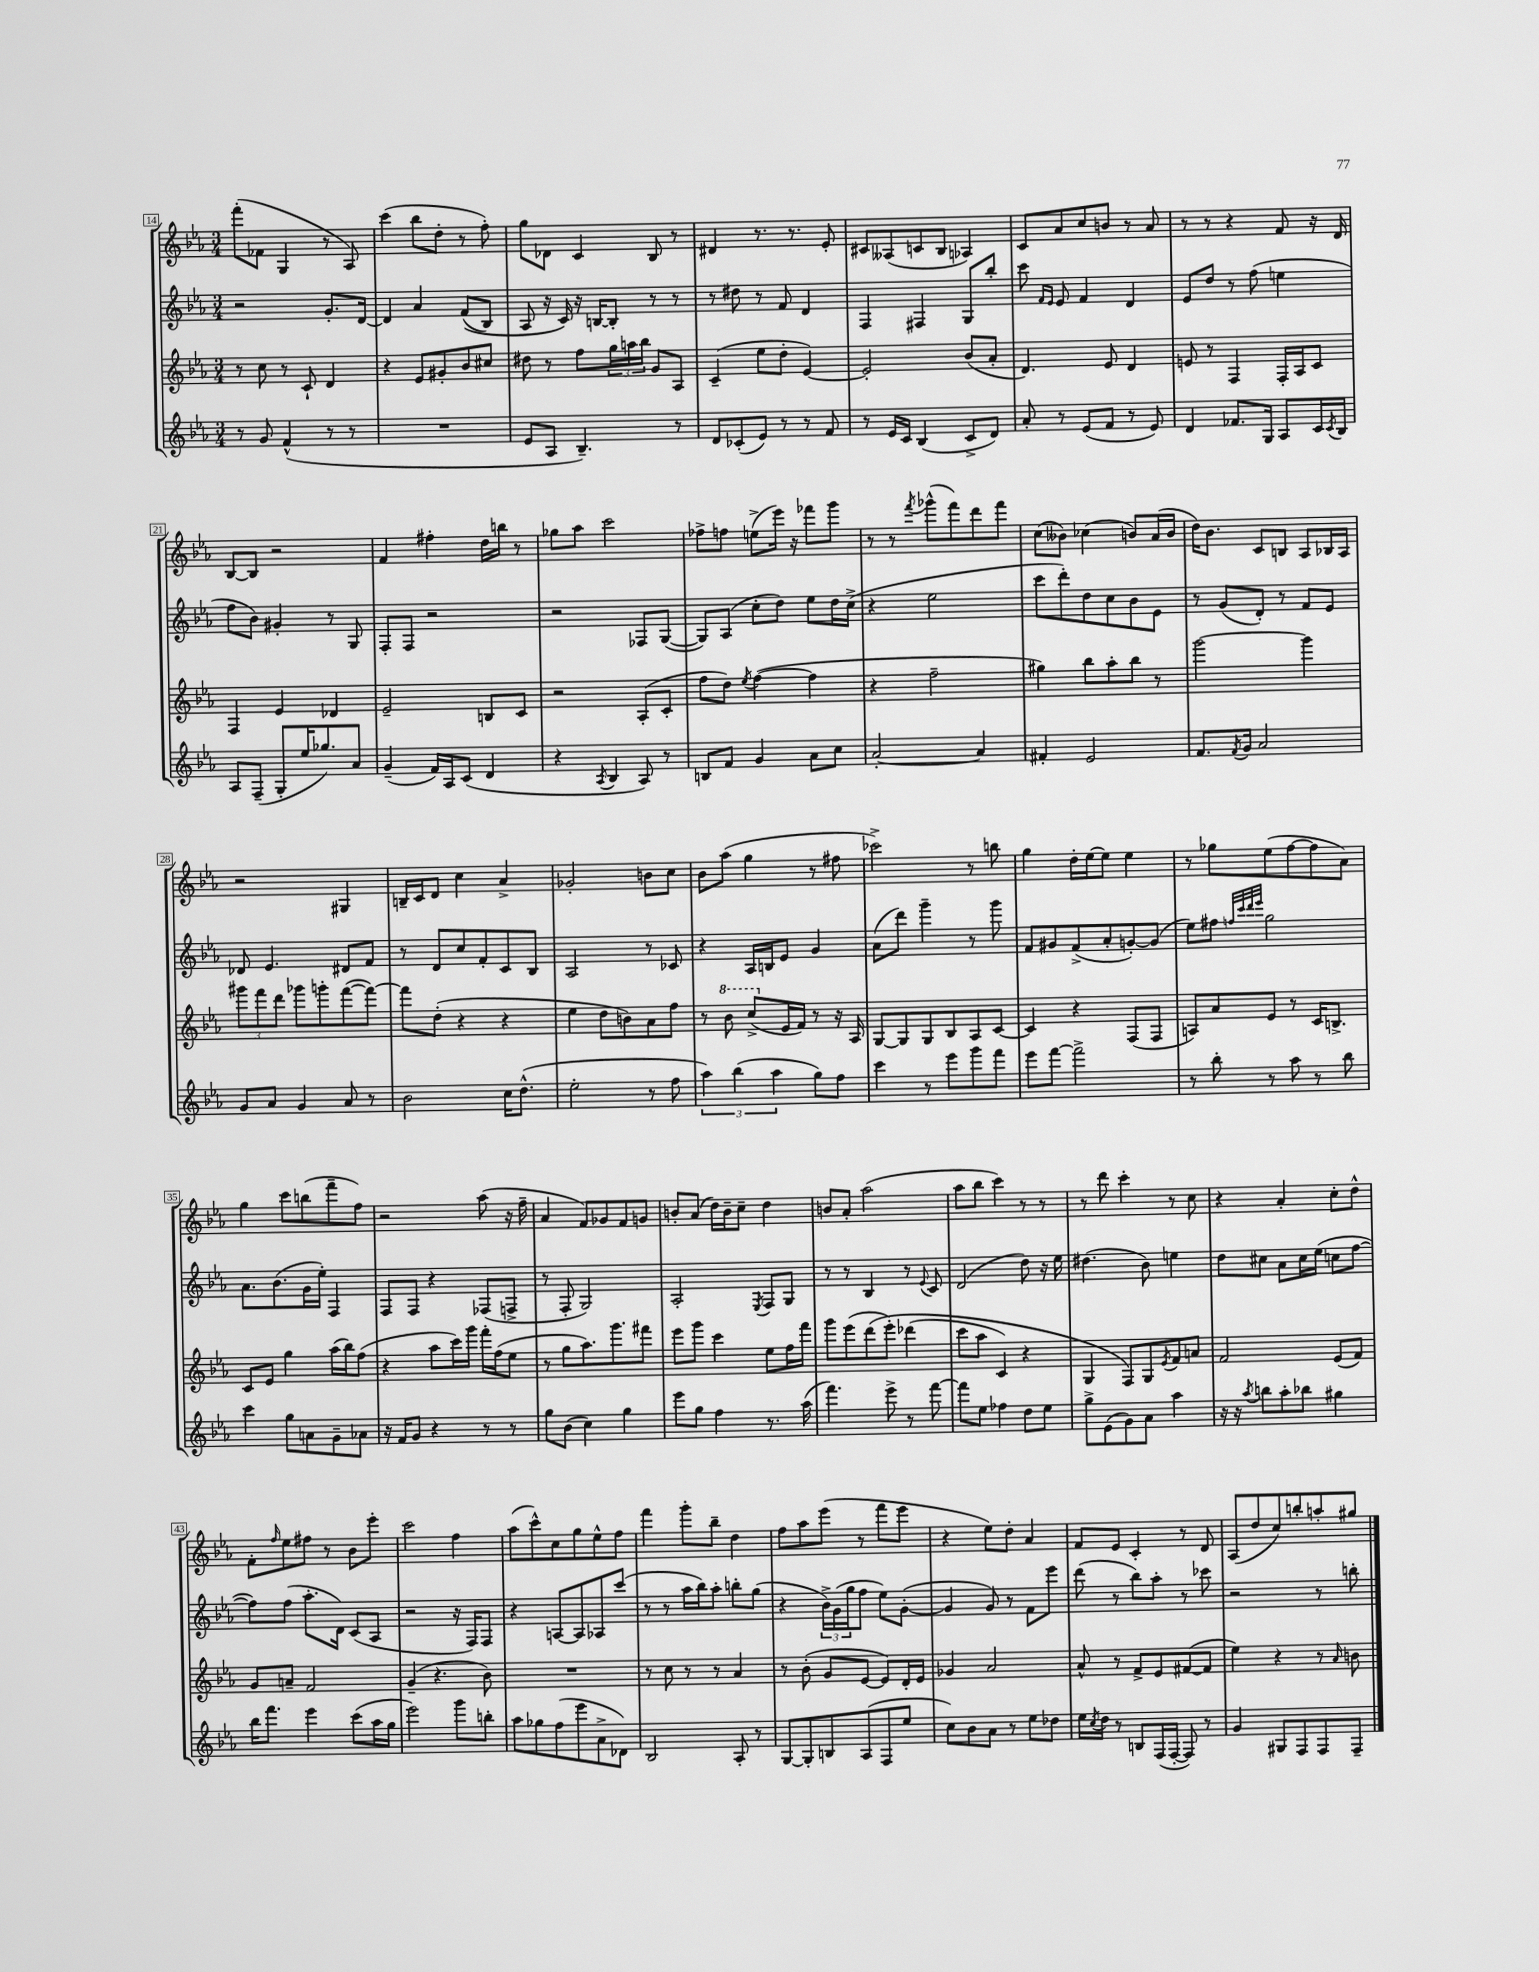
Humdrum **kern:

**kern	**kern	**kern	**kern
*staff4	*staff3	*staff2	*staff1
*clefG2	*clefG2	*clefG2	*clefG2
*k[b-e-a-]	*k[b-e-a-]	*k[b-e-a-]	*k[b-e-a-]
*M3/4	*M3/4	*M3/4	*M3/4
8r	8r	2r	(8fff'
8g	8cc	.	8f-
(4f^^	8r	.	4G
.	8c`	.	.
8r	4d	8.g'	8r
8r	.	.	8A-)
.	.	[16d	.
=	=	=	=
2.r	4r	4d]	(4ccc
.	8e-	4a-	8bb-
.	8g#'	.	8dd'
.	8b-	&((8f	8r
.	8cc#	8B-)	8ff')
=	=	=	=
8e-	8dd#	8A-	8gg
8A-	8r	16r	8d-
.	.	16c&)	.
4.B-~)	8ff	16r	4c
.	.	[16B	.
.	24gg	8B']	.
.	24aa	.	.
.	24bb-	.	.
.	8g	8r	8B-
8r	8A-	8r	8r
=	=	=	=
8d	(4c~	8r	4d#
(8c-'	.	8dd#	.
8e-)	8ee-	8r	8.r
8r	8dd'	8f	.
.	.	.	8.r
8r	[4e-)	4d	.
8f	.	.	8e-'
=	=	=	=
8r	2e-']	4F	8c#
16e-	.	.	(8A--
16c	.	.	.
(4B-	.	4F#	8c
.	.	.	8B-
8c^	(8b-	8G	4A-)
8d)	8a-'	8bb-'	.
=	=	=	=
8a-'	4.d)	8ccc	8c
.	.	16qqf	.
.	.	16qqe-	.
8r	.	8e-	8a-
(8e-	.	4f	8cc
8f	8e-	.	8b
8r	4d	4d	8r
8e-)	.	.	8a-
=	=	=	=
4d	8e	8e-	8r
.	8r	8dd	8r
8.f-	4F	8r	4r
.	.	(8ff	.
16G	.	.	.
8A-	16F'	4ee	8f
.	16A-	.	.
16c	8c	.	16r
8qc	.	.	.
16B-	.	.	16d
=	=	=	=
8A-	4F	8ff	[8B-
(8F~	.	8b-)	8B-]
8G'	4e-	4g#'	2r
16ee-	.	.	.
8.gg-)	.	.	.
.	4d-	8r	.
8a-	.	8G	.
=	=	=	=
(4g~	2e-~	8F'	4f
.	.	8F	.
16f)	.	2r	4ff#'
16A-	.	.	.
(8c	.	.	.
4d	8B	.	16dd
.	.	.	16bb
.	8c	.	8r
=	=	=	=
4r	2r	2r	8gg-
.	.	.	8aa-
8qA-	.	.	.
4B-	.	.	2ccc
8A-)	(8A-'	8F-	.
8r	8c'	([8G	.
=	=	=	=
8B	8ff	8G])	8ff-^
8f	8dd)	(8A-	8ff
.	8qee-	.	.
4g	([4ff	8cc'	(8ee^
.	.	8dd)	16eee-)
.	.	.	16r
8a-	4ff]	8ee-	8fff-
8cc	.	16dd	8ggg
.	.	(16cc^	.
=	=	=	=
[2a-'	4r	4r	8r
.	.	.	8r
.	.	.	8qfff
.	2ff~	2ee-	(8ggg-^^
.	.	.	8fff)
4a-]	.	.	8ddd
.	.	.	8fff
=	=	=	=
4f#'	4gg#)	8ccc	(8cc
.	.	8ddd')	8b--)
2e-	8bb-	8dd	(4cc-
.	8aa-'	8cc	.
.	8bb-	8b-	8b)
.	8r	8e-	(16a-
.	.	.	16b
=	=	=	=
8.f	[2ggg	8r	16dd)
.	.	.	8.b-
.	.	(8g	.
8qf	.	.	.
16g	.	.	.
2a-	.	8d')	8c
.	.	8r	8B
.	4ggg]	8f	8A-
.	.	8e-	16B-
.	.	.	16A-
=	=	=	=
8g	12ggg#	8d-	2r
.	12fff	.	.
8a-	.	4.e-	.
.	12ddd	.	.
4g	8ggg-	.	.
.	8ggg'	.	.
8a-	([8fff	8d#	4G#
8r	8fff_)	8f	.
=	=	=	=
2b-	8fff]	8r	16B~
.	.	.	16c
.	(8dd'	8d	8d
.	4r	8cc	4cc
.	.	8f'	.
16cc	4r	8c	4a-^
(8.dd^^	.	.	.
.	.	8B-	.
=	=	=	=
2ee-'	4ee-	2A-	2g-'
.	8dd	.	.
.	8b)	.	.
8r	8a-	8r	8b
8ff	8ff	8c-	8cc
=	=	=	=
6aa-)	8r	4r	8b-
.	8bb-	.	(8aa-
(6bb-	.	.	.
.	(8ccc^	16A-	4gg
.	.	16B	.
6aa-	.	.	.
.	16e-	8e-	.
.	16f)	.	.
8gg)	8r	4g	8r
8ff	16r	.	8ff#
.	16A-	.	.
=	=	=	=
4ccc	[8G	(8a-	2ccc-^)
.	8G]	8ddd)	.
8r	8G	4ggg~	.
8eee-	8B-	.	.
8ggg	8A-	8r	8r
8fff	[8c	8ggg	8bb
=	=	=	=
8eee-	4c]	8f	4gg
[8fff	.	8g#	.
2fff^]	4r	(8f^	16dd'
.	.	.	[16ee-
.	.	8a-'	8ee-]
.	(8F	[8g')	4ee-
.	8F	(8g]	.
=	=	=	=
8r	8A)	8ee-)	8r
8bb-'	8a-	8ff#	8gg-
.	.	32qqff	.
.	.	32qqccc	.
.	.	32qqddd	.
.	.	32qqeee-	.
8r	8e-	2gg	(8ee-
8aa-	8r	.	[8ff
8r	16c	.	8ff]
.	8.B^	.	.
8bb-	.	.	8a-)
=	=	=	=
4ccc	8c	8.a-	4gg
.	8e-	.	.
.	.	(8.b-	.
8gg	4gg	.	8ccc
8a	.	16g	(8bb
.	.	16ee-')	.
8g~	(16aa-	4F	8fff~
.	16bb-)	.	.
8a-	(8ff	.	8ff)
=	=	=	=
16r	4r	8F	2r
16f	.	.	.
8g	.	8F	.
4r	8aa-	4r	.
.	16ccc)	.	.
.	16ggg	.	.
8r	16fff'	(8F-	(8aa-
.	(16ff	.	.
8r	8ee-	8F^	16r
.	.	.	16ff~
=	=	=	=
8gg	8r	8r	4a-
(8b-	8gg	8F'	.
4cc)	8.aa-)	2G)	8f)
.	.	.	8g-
.	8.ggg	.	.
4gg	.	.	8f
.	8fff#	.	8g
=	=	=	=
8eee-	8eee-	2A-'	8b'
8gg	8ggg	.	(8a-
4ff	4ccc	.	16dd)
.	.	.	16b~
.	.	.	8cc~
.	.	8qE-	.
8.r	8ee-	8F	4dd
.	16ff	8G	.
(16aa-	16fff	.	.
=	=	=	=
4.fff)	8ggg	8r	8b
.	(8eee-	8r	8a-'
.	&(8ddd	4B-	(2aa-
8eee-^	8eee-')	.	.
8r	(4ddd-	8r	.
.	.	8qqe-	.
[8fff	.	8c	.
=	=	=	=
8fff]	8ccc	(2d	8aa-
8ee-	8aa-	.	8bb-
4ff-	4c)	.	4ccc)
8dd	4r	8dd)	8r
8ee-	.	16r	8r
.	.	16ee-	.
=	=	=	=
8gg^	4G	(4.dd#	8r
(8e-	.	.	8ddd
8g)	8F&)	.	4ccc'
8a-	8G	8b-)	.
.	8qe-	.	.
4aa-	8f	4ee	8r
.	8a	.	8cc
=	=	=	=
16r	2f	8dd	4r
16r	.	.	.
8qaa-	.	.	.
8bb	.	8cc#	.
8aa-'	.	8a-	4a-'
8bb-	.	16cc#	.
.	.	(16ee-	.
4gg#	(8e-	8cc	8cc'
.	8f)	[8ff	8dd^^
=	=	=	=
16bb-	8g	8ff])	8f'
8.fff	.	.	.
.	.	.	16qqff
.	8a~	(8ff	8ee-
4eee-	2f	8.aa-'	8ff#
.	.	.	8r
.	.	16d)	.
(8ccc	.	(8c	8b-
16aa-	.	8A-	8eee-'
16gg	.	.	.
=	=	=	=
2eee-)	(4g~	2r	2ccc
.	4.r	.	.
8ggg	.	16r	4ff
.	.	16F)	.
8bb'	8b-)	8F	.
=	=	=	=
8aa-	2.r	4r	(8aa-
8gg-	.	.	8ccc^^)
(8ff	.	[8A	8cc
8eee-	.	8A]	8gg
8a-^	.	8A-	8ee-^^
8d-)	.	(8ccc	8ff
=	=	=	=
2B-	8r	8r	4fff
.	8cc	8r	.
.	8r	16aa-	8ggg'
.	.	16bb-)	.
.	8r	8aa-'	8bb-~
8A-'	4a-	8bb'	4dd
8r	.	(8gg	.
=	=	=	=
[8G	8r	4r	8ff
8G']	(8b-'	.	8aa-
8B	8g	24b-^)	(8eee-
.	.	(24g	.
.	.	24gg	.
(8A-	[8e-	8ff	8r
8F	8e-])	8ee-)	8fff
8ee-	16d'	([8g'	8eee-
.	16e-	.	.
=	=	=	=
8cc)	4g-	4g]	4r
8b-	.	.	.
8a-	2a-	8g)	8ee-)
8r	.	8r	8dd'
8ee-	.	8f	4a-
8dd-	.	8eee-	.
=	=	=	=
16ee-	8a-^^	(8ddd	8f
8qcc	.	.	.
16dd	.	.	.
8r	8r	8r	8e-
8B	8f^	8bb-)	4c'
(16F	8e-	8aa-'	.
[16F'	.	.	.
8F])	([8f#	8r	8r
8r	8f#]	8ccc-	8d
=	=	=	=
4g	4ee-)	2r	(8A-
.	.	.	8dd
8G#	4r	.	8cc)
8F	.	.	8bb'
8F	8r	8r	8aa'
.	16qqa-	.	.
8F~	8b	8bb'	8gg#
==	==	==	==
*-	*-	*-	*-
